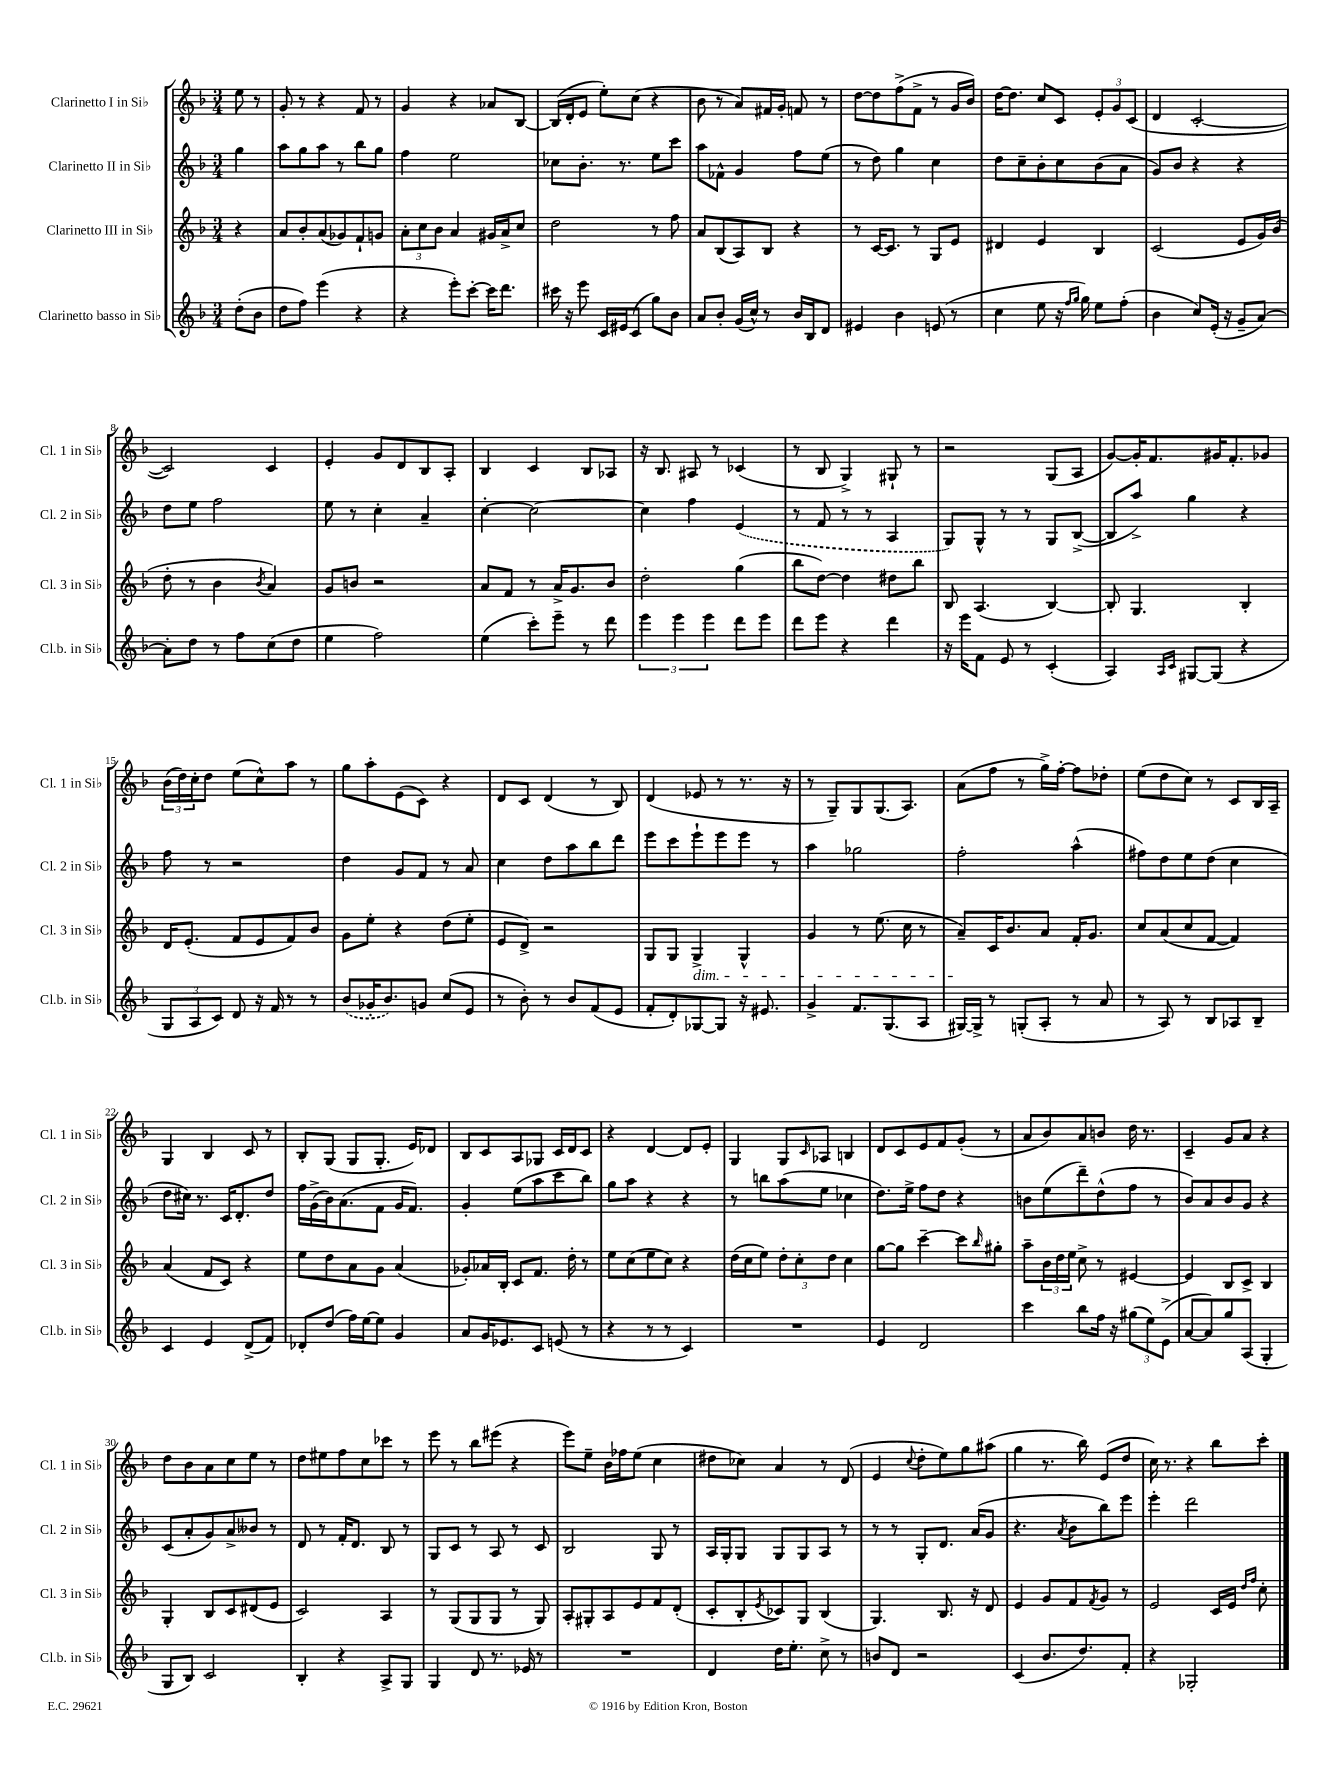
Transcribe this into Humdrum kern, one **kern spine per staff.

**kern	**kern	**kern	**kern
*staff4	*staff3	*staff2	*staff1
*clefG2	*clefG2	*clefG2	*clefG2
*k[b-]	*k[b-]	*k[b-]	*k[b-]
*M3/4	*M3/4	*M3/4	*M3/4
(8dd'	4r	4gg	8ee
8b-	.	.	8r
=	=	=	=
8dd	8a	8aa	8g'
8ff)	8b-'	8gg	8r
(4eee	(8a	8aa	4r
.	8g-)	8r	.
4r	8f`	8bb-	8f
.	8g	8gg	8r
=	=	=	=
4r	12a'	4ff	4g
.	12cc	.	.
.	12b-	.	.
8eee')	4a	2ee	4r
[8ccc'	.	.	.
16ccc]	16g#	.	8a-
8.ddd	16a^	.	.
.	8cc	.	[8B-
=	=	=	=
16ccc#	2dd	8cc-	(16B-]
16r	.	.	16d'
8eee	.	8.b-'	8e
16c	.	.	8ee')
16e#	.	8.r	.
(8c	.	.	(8cc
8gg)	8r	8ee	4r
8b-	8ff	8ccc	.
=	=	=	=
8a	8a	8aa	8b-
8b-'	(8B-	8f-^^	8r
(16g	8A)	4g	8a)
16cc^^)	.	.	.
8r	8B-	.	16f#
.	.	.	16g'
16b-	4r	8ff	8f
16B-	.	.	.
8d	.	(8ee	8r
=	=	=	=
4e#	8r	8r	[8dd
.	[16c	8dd)	8dd]
.	8.c]	.	.
4b-	.	4gg	(8ff^
.	8r	.	8f^
(8e	8G	4cc	8r
8r	8e	.	16g
.	.	.	16b-)
=	=	=	=
4cc	4d#	8dd	[16dd
.	.	.	8.dd]
.	.	8cc~	.
8ee	4e	8b-'	8cc
16r	.	8cc	8c
16qqff	.	.	.
16qqgg	.	.	.
16gg)	.	.	.
8ee	4B-	(8b-	12e'
.	.	.	12g
(8ff'	.	8a	.
.	.	.	(12c
=	=	=	=
4b-	(2c	8g)	4d
.	.	8b-	.
8cc)	.	4r	[2c'
(16e'	.	.	.
16r	.	.	.
8g~	8e	4r	.
[8a)	16g)	.	.
.	(16b-	.	.
=	=	=	=
8a']	8dd'	8dd	2c])
8dd	8r	8ee	.
8r	4b-	2ff	.
8ff	.	.	.
.	8qb-	.	.
(8cc	4a)	.	4c
8dd	.	.	.
=	=	=	=
4ee	8g	8ee	4e'
.	8b	8r	.
2ff)	2r	4cc'	8g
.	.	.	8d
.	.	4a~	8B-
.	.	.	8A'
=	=	=	=
(4ee	8a	[4cc'	4B-
.	8f	.	.
8ccc')	8r	2cc_	4c
8eee~	16a^	.	.
.	8.g	.	.
8r	.	.	8B-
8ddd	8b-	.	8A-
=	=	=	=
6eee	2dd'	4cc]	16r
.	.	.	8.B-
6eee	.	.	.
.	.	4ff	8A#
6eee	.	.	.
.	.	.	8r
8ddd	(4gg	(4e	(4c-
8eee	.	.	.
=	=	=	=
8ddd	8bb-	8r	8r
8eee	[8dd)	8f	8B-
4r	4dd]	8r	4G^)
.	.	8r	.
4ddd	8dd#	4A	8G#`
.	8bb-	.	8r
=	=	=	=
16r	8B-	8G)	2r
16eee	.	.	.
8f	(4.A	8G^^	.
8e	.	8r	.
8r	.	8r	.
(4c'	[4B-)	8G	(8G
.	.	([8B-^	8A
=	=	=	=
4A)	8B-']	8B-]	[8g)
.	4.G	8aa^)	16g']
.	.	.	8.f
16qqA	.	.	.
16qqc	.	.	.
[8G#	.	4gg	.
(8G#]	.	.	16g#
.	.	.	8.f'
4r	4B-'	4r	.
.	.	.	8g-
=	=	=	=
12G	16d	8ff	(24b-
.	.	.	24dd)
.	(8.e'	.	.
12A	.	.	24cc'
.	.	8r	8dd
12c)	.	.	.
8d	8f	2r	(8ee
16r	8e	.	8cc^^)
16f	.	.	.
8r	8f)	.	8aa
8r	8b-	.	8r
=	=	=	=
(8b-	8g	4dd	8gg
16g-'	8ee'	.	8aa'
8.b-)	.	.	.
.	4r	8g	(8e
8g	.	8f	8c)
(8cc	(8dd	8r	4r
8e	8ee'	8a	.
=	=	=	=
8r	8e	4cc	8d
8b-')	8d^)	.	8c
8r	2r	8dd	(4d
8b-	.	8aa	.
(8f	.	8bb-	8r
8e	.	8ddd	8B-)
=	=	=	=
8f'	8G	8eee	(4d
8d')	8G	8ccc	.
[8G-	4G^	8eee`	8e-
8G-]	.	8eee	8r
16r	4G^^	8eee	8.r
8.e#	.	.	.
.	.	8r	.
.	.	.	16r
=	=	=	=
4g^	4g	4aa	8r
.	.	.	8G~)
8.f	8r	2gg-	8G
.	(8.ee	.	(8.G
(8.G	.	.	.
.	16cc	.	8.A)
8A	8r	.	.
=	=	=	=
[16G#)	8a~)	2ff'	(8a
16G#^]	.	.	.
8r	16c	.	8ff
.	8.b-	.	.
(8G'	.	.	8r
8A'	8a	.	16gg^)
.	.	.	[16ff'
8r	16f'	(4aa^^	8ff]
.	8.g	.	.
8a	.	.	8dd-'
=	=	=	=
8r	8cc	8ff#)	(8ee
8A)	(8a	8dd	8dd
8r	8cc	8ee	8cc)
8B-	[8f	(8dd	8r
8A-	4f])	4cc	8c
8B-~	.	.	16B-
.	.	.	16A~
=	=	=	=
4c	(4a	8dd	4G
.	.	16cc#)	.
.	.	8.r	.
4e	8f	.	4B-
.	8c)	16c	.
.	.	8.d'	.
(8d^	4r	.	8c
8f)	.	8dd	8r
=	=	=	=
8d-'	8ee	16ff	8B-'
.	.	(16g^	.
(8dd	8dd	16b-)	(8G
.	.	(8.a	.
16ff)	8a	.	8G
[16ee	.	.	.
8ee]	8g	8f	8.G'
4g	(4a	16g	.
.	.	8.f)	16e)
.	.	.	8d-
=	=	=	=
8a	8g-')	4g'	8B-
16g	16a-	.	8c
8.e-	16B-'	.	.
.	8c	(8ee	8A
8c	8.f	8aa	8G-
(8e	.	8ccc	16c
.	16dd'	.	16d
8r	8r	8bb-)	8c
=	=	=	=
4r	8ee	8gg	4r
.	(8cc	8aa	.
8r	8ee	4r	[4d
8r	8cc)	.	.
4c)	4r	4r	8d]
.	.	.	8e'
=	=	=	=
2.r	(16dd	8r	4G
.	16cc	.	.
.	8ee)	8bb	.
.	12dd'	(8aa	8G
.	12cc'	.	.
.	.	.	16qqc
.	.	8ee	8A-
.	12dd	.	.
.	4cc	4cc-	4B
=	=	=	=
4e	[8gg	8.dd)	8d
.	8gg]	.	8c
.	.	16ee^	.
2d	[4ccc~	8ff	8e
.	.	8dd	8f
.	8ccc]	4r	(8g'
.	16qqbb-	.	.
.	8gg#'	.	8r
=	=	=	=
4ccc	8aa~	8b	8a
.	24b-	(8ee	8b-)
.	24dd	.	.
.	24ee	.	.
8bb-	8cc^	8ddd~)	8a
16ff	8r	(8dd^^	8b
16r	.	.	.
(12gg#	[4e#	8ff	16dd
.	.	.	8.r
12ee)	.	.	.
.	.	8r	.
(12e^	.	.	.
=	=	=	=
[8a	4e#]	8b-)	4c~
8a])	.	8a	.
8gg	8B-	8b-	8g
(8A	8c^	8g	8a
4G'	4B-	4r	4r
=	=	=	=
8G	4G'	(8c	8dd
8B-)	.	8a'	8b-
2c	8B-	8g)	8a
.	8c	8a^	8cc
.	(8d#	8b--	8ee
.	8e	8r	8r
=	=	=	=
4B-'	2c)	8d	8dd
.	.	8r	8ee#
4r	.	16f'	8ff
.	.	8.d	.
.	.	.	8cc
8A^	4A	8B-	8ccc-
8G	.	8r	8r
=	=	=	=
4G	8r	8G	8eee
.	(8G	8c	8r
8d	8G	8r	8bb-
8.r	8G	8A	(8eee#
.	8r	8r	4r
16e-	.	.	.
8r	8G)	8c	.
=	=	=	=
2.r	8A'	2B-	8eee)
.	8G#'	.	8ee~
.	8A	.	16b-
.	.	.	16ff-
.	8e	.	(8ee
.	8f	8G	4cc
.	(8d'	8r	.
=	=	=	=
4d	8c'	16A	8dd#
.	.	16G'	.
.	8B-'	8G	8cc-)
.	8qe	.	.
16dd	8c-)	8G	4a
8.ee'	.	.	.
.	8G	8G	.
8cc^	(4B-	8A	8r
8r	.	8r	(8d
=	=	=	=
8b	4.G)	8r	4e
8d	.	8r	.
.	.	.	8qqcc
2r	.	8G'	8dd'
.	8.B-	8.d	8ee)
.	.	.	8gg
.	16r	(16a	.
.	8d	8g	(8aa#
=	=	=	=
(4c	4e	4.r	4gg
8.b-	8g	.	8.r
.	.	8qa	.
.	8f	8b-	.
8.dd)	.	.	16bb-)
.	8qf	.	.
.	8g	8bb-)	(8e
8f'	8r	8eee	8dd
=	=	=	=
4r	2e	4eee'	16cc)
.	.	.	8.r
2G-'	.	2ddd	4r
.	16c	.	8bb-
.	16e	.	.
.	16qqdd	.	.
.	16qqff	.	.
.	8cc'	.	8ccc'
==	==	==	==
*-	*-	*-	*-
